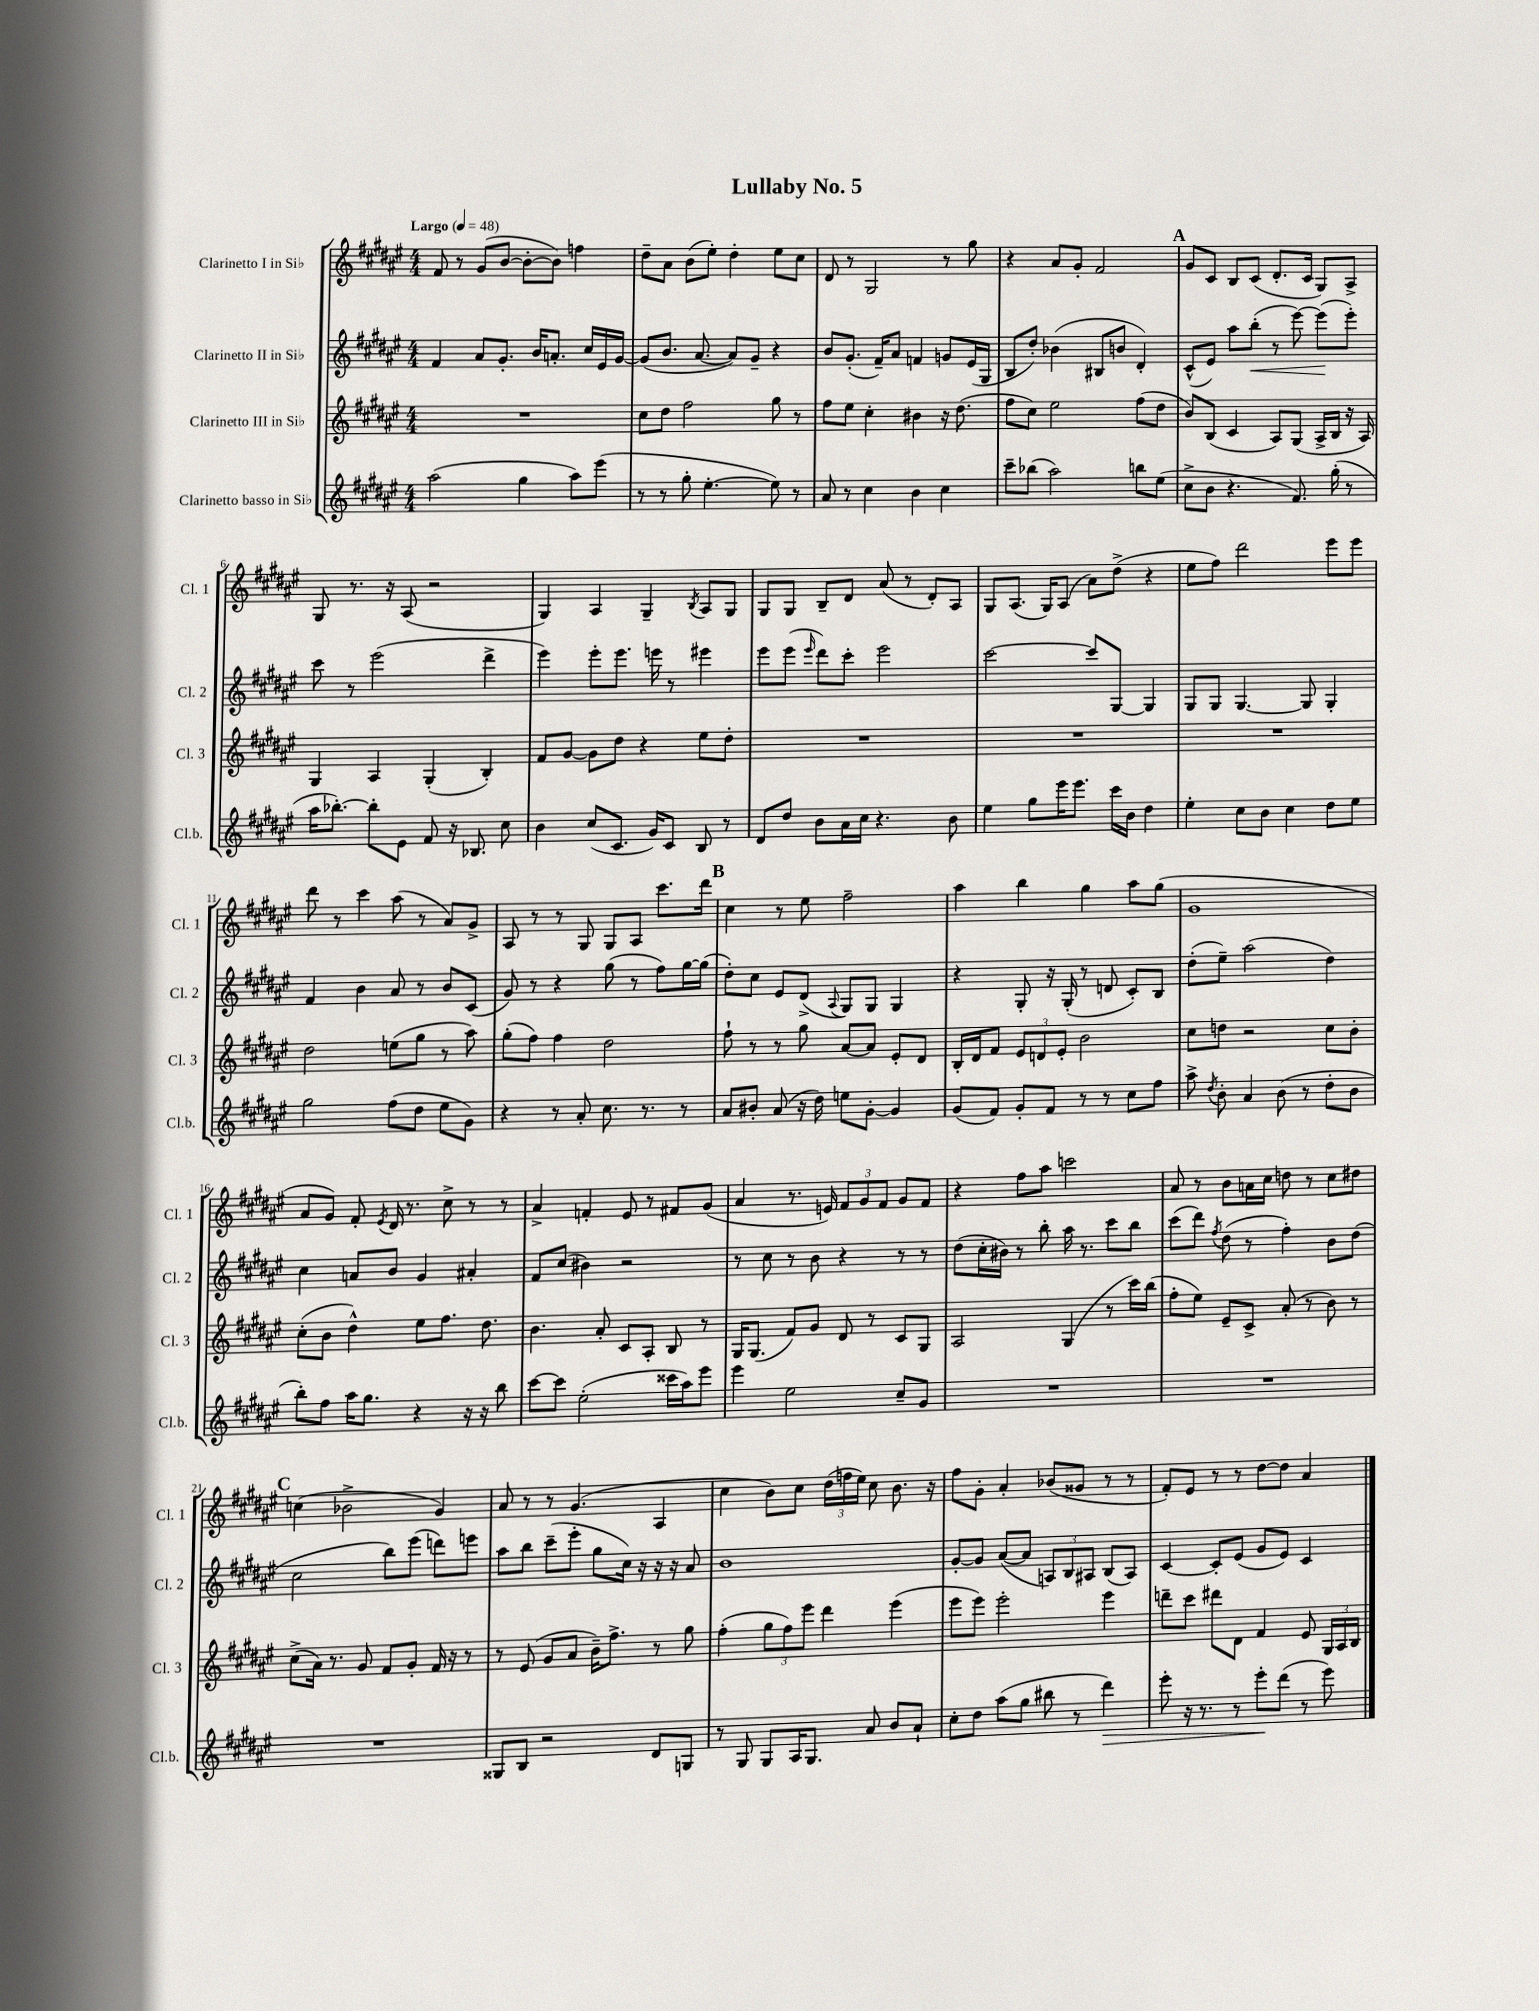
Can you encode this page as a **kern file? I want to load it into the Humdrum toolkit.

**kern	**dynam	**kern	**kern	**dynam	**kern
*part4	*part4	*part3	*part2	*part2	*part1
*staff4	*staff4	*staff3	*staff2	*staff2	*staff1
*I"Clarinetto basso in Si♭	*	*I"Clarinetto III in Si♭	*I"Clarinetto II in Si♭	*	*I"Clarinetto I in Si♭
*I'Cl.b.	*	*I'Cl. 3	*I'Cl. 2	*	*I'Cl. 1
*clefG2	*	*clefG2	*clefG2	*	*clefG2
*k[f#c#g#d#a#e#]	*	*k[f#c#g#d#a#e#]	*k[f#c#g#d#a#e#]	*	*k[f#c#g#d#a#e#]
*M4/4	*	*M4/4	*M4/4	*	*M4/4
*MM48	*	*MM48	*MM48	*	*MM48
=1	=1	=1	=1	=1	=1
!	!	!	!	!	!LO:TX:a:B:t=Largo
(2aa#\	.	1r	4f#/	.	8f#/
.	.	.	.	.	8r
.	.	.	8a#/L	.	(8g#/L
.	.	.	8.g#'/J	.	[8b/J
4gg#\	.	.	.	.	8b'\L_
.	.	.	16b/KL	.	.
.	.	.	8.an'/J	.	8b\J])
8aa#\L)	.	.	.	.	4ffn\
.	.	.	16cc#/LL	.	.
(8eee#\J	.	.	16e#/	.	.
.	.	.	[16g#/JJ	.	.
=2	=2	=2	=2	=2	=2
8r	.	8cc#\L	(8g#/L]	.	8dd#~\L
8r	.	8dd#\J	8.b/J	.	8a#\J
8gg#'\	.	2ff#\	.	.	(8b\L
.	.	.	[8.a#/	.	.
[4.ee#'\	.	.	.	.	8ee#'\J)
.	.	.	8a#/L])	.	4dd#'\
.	.	.	8g#~/J	.	.
8ee#\])	.	8gg#\	4r	.	8ee#\L
8r	.	8r	.	.	8cc#\J
=3	=3	=3	=3	=3	=3
8a#/	.	8ff#\L	8b/L	.	8d#/
8r	.	8ee#\J	(8.g#'/J	.	8r
4cc#\	.	4cc#'\	.	.	2G#/
.	.	.	16f#~/KL)	.	.
.	.	.	8a#/J	.	.
4b\	.	4b#X\	4fn/	.	.
4cc#\	.	16r	8gn/L	.	8r
.	.	(8.dd#\	.	.	.
.	.	.	(16e#/L	.	8gg#\
.	.	.	16G#/JJ	.	.
=4	=4	=4	=4	=4	=4
8ccc#~\L	.	8ff#\L	8B/L	.	4r
(8bb-X\J	.	8cc#\J)	8dd#'/J)	.	.
2aa#\)	.	2ee#\	(4b-X\	.	8a#/L
.	.	.	.	.	8g#'/J
.	.	.	8B#X/L	.	2f#/
.	.	.	8bn/J	.	.
8bbn\L	.	(8ff#\L	4d#'/)	.	.
(8ee#\J	.	8dd#\J	.	.	.
!!LO:REH:place=s1:t=A
=5	=5	=5	=5	=5	=5
8cc#^\L	.	8b/L)	(8c#^^/L	.	8g#/L
8b\J	.	(8B/J	8e#/J)	.	8c#/J
4.r	.	4c#/	8aa#\L	.	8B/L
!	!	!	!	!LO:HP:b	!
.	.	.	(8bb'\J	<	(8c#/J
.	.	8A#/L)	8r	.	8.d#'/L
8.f#/)	.	(8G#/J	[8eee#\)	.	.
.	.	.	.	.	16c#/Jk
.	.	16A#^/LL	(8eee#\L]	.	8G#/L)
(16gg#'\	.	16B/JJ	.	.	.
8r	.	16r	8eee#'\J)	[	8A#^/J
.	.	16A#/)	.	.	.
!!LO:LB:g=z
=6	=6	=6	=6	=6	=6
16aa#\KL	.	4G#/	8ccc#\	.	8G#/
[8.bb-X'\J)	.	.	.	.	.
.	.	.	8r	.	8.r
8bb-'\L]	.	4A#/	(2eee#\	.	.
.	.	.	.	.	16r
8e#\J	.	.	.	.	(8A#/
8f#/	.	(4G#'/	.	.	2r
16r	.	.	.	.	.
8.B-X/	.	.	.	.	.
.	.	4B'/)	4ddd#^\	.	.
8cc#\	.	.	.	.	.
=7	=7	=7	=7	=7	=7
4b\	.	8f#/L	4eee#\)	.	4G#/)
.	.	[8g#/J	.	.	.
(8cc#/L	.	8g#\L]	8eee#'\L	.	4A#/
8.c#/J	.	8dd#\J	8.eee#\J	.	.
.	.	4r	.	.	4G#~/
16g#/KL)	.	.	16eeen\	.	.
8c#/J	.	.	8r	.	.
.	.	.	.	.	8qB/
8B/	.	8ee#\L	4eee#X\	.	8A#/L
8r	.	8dd#'\J	.	.	8G#/J
=8	=8	=8	=8	=8	=8
8d#/L	.	1r	8eee#\L	.	8G#/L
8dd#/J	.	.	(8eee#\J	.	8G#/J
.	.	.	16qqeee#/	.	.
8b\L	.	.	8ddd#\L)	.	8B~/L
16a#\L	.	.	8ccc#'\J	.	8d#/J
16cc#\JJ	.	.	.	.	.
4.r	.	.	2eee#\	.	(8a#/
.	.	.	.	.	8r
.	.	.	.	.	8d#'/L)
8b\	.	.	.	.	8A#/J
=9	=9	=9	=9	=9	=9
4ee#\	.	1r	[2ccc#\	.	8G#/L
.	.	.	.	.	(8.A#/J
8gg#\L	.	.	.	.	.
.	.	.	.	.	16G#/KL)
16eee#\K	.	.	.	.	(8A#/J
8.eee#\J	.	.	.	.	.
.	.	.	8ccc#/L]	.	8a#\L)
16ccc#\LL	.	.	[8G#/J	.	(8dd#^\J
16b\JJ	.	.	.	.	.
4dd#\	.	.	4G#/]	.	4r
=10	=10	=10	=10	=10	=10
4ee#'\	.	1r	8G#/L	.	8ee#\L
.	.	.	8G#/J	.	8ff#\J)
8cc#\L	.	.	[4.G#/	.	2ddd#\
8b\J	.	.	.	.	.
4cc#\	.	.	.	.	.
.	.	.	8G#/]	.	.
8dd#\L	.	.	4G#'/	.	8eee#\L
8ee#\J	.	.	.	.	8eee#\J
!!LO:LB:g=z
=11	=11	=11	=11	=11	=11
2gg#\	.	2dd#\	4f#/	.	8ddd#\
.	.	.	.	.	8r
.	.	.	4b\	.	4ccc#\
(8ff#\L	.	(8een\L	8a#/	.	(8aa#\
8dd#\J	.	8gg#\J	8r	.	8r
8ee#\L	.	8r	8b/L	.	8a#/L)
8g#\J)	.	8aa#\)	(8c#/J	.	8g#^/J
=12	=12	=12	=12	=12	=12
4r	.	(8gg#'\L	8g#/)	.	8A#/
.	.	8ff#\J)	8r	.	8r
8r	.	4ff#\	4r	.	8r
8a#'/	.	.	.	.	8G#/
8.cc#\	.	2dd#\	(8gg#\	.	8G#/L
.	.	.	8r	.	8A#/J
8.r	.	.	.	.	.
.	.	.	8ff#\L)	.	8.ccc#\L
8r	.	.	[16gg#\L	.	.
.	.	.	(16gg#\JJ]	.	16ddd#\Jk
!!LO:REH:place=s1:t=B
=13	=13	=13	=13	=13	=13
8a#/L	.	8ff#`\	8dd#'\L)	.	4cc#\
8b#X'/J	.	8r	8cc#\J	.	.
(8a#/	.	8r	8e#/L	.	8r
16r	.	8gg#\	(8d#^/J	.	8ee#\
16dd#\)	.	.	.	.	.
.	.	.	8qqA#/	.	.
8een\L	.	[8a#/L	8G#/L)	.	2ff#~\
[8g#'\J	.	8a#/J]	8G#/J	.	.
4g#/]	.	8e#'/L	4G#/	.	.
.	.	8d#/J	.	.	.
=14	=14	=14	=14	=14	=14
(8g#/L	.	16B'/LL	4r	.	4aa#\
.	.	16d#/J	.	.	.
8f#/J)	.	8f#/J	.	.	.
8g#'/L	.	12e#/L	8G#'/	.	4bb\
.	.	12dn/	.	.	.
8f#/J	.	.	16r	.	.
.	.	12e#'/J	.	.	.
.	.	.	(16G#'/	.	.
8r	.	2b\	8r	.	4gg#\
8r	.	.	8dn/	.	.
8cc#\L	.	.	8c#'/L)	.	8aa#\L
8ff#\J	.	.	8B/J	.	(8gg#\J
=15	=15	=15	=15	=15	=15
8aa#^\	.	8cc#\L	(8dd#'\L	.	1g#
8qdd#/	.	.	.	.	.
8b'\	.	8ddn\J	8ee#~\J)	.	.
4a#/	.	2r	(2aa#\	.	.
(8b\	.	.	.	.	.
8r	.	.	.	.	.
8dd#'\L	.	8cc#\L	4dd#\)	.	.
8b\J	.	8b'\J	.	.	.
!!LO:LB:g=z
=16	=16	=16	=16	=16	=16
8bb'\L)	.	(8cc#'\L	4cc#\	.	8a#/L
8ff#\J	.	8b\J	.	.	8g#/J)
16aa#\KL	.	4dd#^^\)	8an/L	.	8f#'/
8.gg#\J	.	.	.	.	.
.	.	.	.	.	8qe#/
.	.	.	8b/J	.	16d#/
.	.	.	.	.	8.r
4r	.	8ee#\L	4g#/	.	.
.	.	8.ff#\J	.	.	8cc#^\
16r	.	.	4a#X'/	.	8r
16r	.	8.dd#\	.	.	.
8bb\	.	.	.	.	8r
=17	=17	=17	=17	=17	=17
[8ccc#\L	.	4.b\	8f#/L	.	4a#^/
8ccc#\J]	.	.	(8cc#/J	.	.
(2ee#'\	.	.	4b#X\)	.	4fn'/
.	.	8a#'/	.	.	.
.	.	8c#/L	2r	.	8e#/
.	.	8A#'/J	.	.	8r
16ccc##X\LL	.	8B/	.	.	8f#X/L
16aa#\J)	.	.	.	.	.
8eee#\J	.	8r	.	.	(8g#/J
=18	=18	=18	=18	=18	=18
4eee#\	.	16G#/KL	8r	.	4a#/
.	.	(8.G#/J	.	.	.
.	.	.	8cc#\	.	.
2ee#\	.	8f#/L)	8r	.	8.r
.	.	8g#/J	8b\	.	.
.	.	.	.	.	16en/)
.	.	8d#/	4r	.	12f#/L
.	.	.	.	.	12g#/
.	.	8r	.	.	.
.	.	.	.	.	12f#/J
8cc#~/L	.	8c#/L	8r	.	8g#/L
8g#/J	.	8G#/J	8r	.	8f#/J
=19	=19	=19	=19	=19	=19
1r	.	2A#/	(8dd#\L	.	4r
.	.	.	16cc#'\L	.	.
.	.	.	16b#X\JJ)	.	.
.	.	.	8r	.	8ff#\L
.	.	.	8bb'\	.	8aa#\J
.	.	(4G#/	16aa#\	.	2cccn\
.	.	.	8.r	.	.
.	.	8r	8ccc#\L	.	.
.	.	16ccc#\LL)	8bb\J	.	.
.	.	(16bb\JJ	.	.	.
=20	=20	=20	=20	=20	=20
1r	.	8ff#'\L	(8ccc#\L	.	8a#/
.	.	8ee#\J)	8ddd#\J)	.	8r
.	.	.	8qff#/	.	.
.	.	8e#~/L	(8dd#\	.	8b\L
.	.	8c#^/J	8r	.	16an\L
.	.	.	.	.	16cc#\JJ
.	.	(8a#'/	4ff#'\)	.	8ddn\
.	.	8r	.	.	8r
.	.	8b\)	8b\L	.	8cc#\L
.	.	8r	(8dd#\J	.	8dd#X\J
!!LO:LB:g=z
!!LO:REH:place=s1:t=C
=21	=21	=21	=21	=21	=21
1r	.	(8cc#^\L	2cc#\	.	(4ccn\
.	.	16a#\Jk)	.	.	.
.	.	8.r	.	.	.
.	.	.	.	.	2b-X^\
.	.	8g#/	.	.	.
.	.	8f#/L	8bb\L)	.	.
.	.	8g#'/J	(8eee#\J	.	.
.	.	16f#/	8dddn\L)	.	4g#/)
.	.	16r	.	.	.
.	.	8r	8eeen\J	.	.
=22	=22	=22	=22	=22	=22
8G##X/L	.	8r	8aa#\L	.	8a#/
8B/J	.	(8e#/	8bb\J	.	8r
2r	.	8g#/L	(8ccc#~\L	.	8r
.	.	8a#/J	8eee#'\J	.	(4.g#/
.	.	16b~\KL)	8gg#\L	.	.
.	.	8.ff#^\J	.	.	.
.	.	.	16cc#\Jk)	.	.
.	.	.	16r	.	.
8d#/L	.	8r	16r	.	4A#/
.	.	.	16r	.	.
8Gn/J	.	8gg#\	8a#/	.	.
=23	=23	=23	=23	=23	=23
8r	.	(4ff#'\	1b	.	4cc#\
8G#/	.	.	.	.	.
8G#/L	.	12gg#\L	.	.	8b\L)
.	.	12ff#\)	.	.	.
16A#/K	.	.	.	.	8cc#\J
.	.	12eee#\J	.	.	.
8.G#/J	.	.	.	.	.
.	.	4ddd#\	.	.	(24dd#\LL
.	.	.	.	.	24ffn\
.	.	.	.	.	24ee#\JJ)
8a#/	.	.	.	.	8cc#\
8b/L	.	(4eee#\	.	.	8.b\
8a#`/J	.	.	.	.	.
.	.	.	.	.	16r
=24	=24	=24	=24	=24	=24
8cc#'\L	.	8eee#\L	[8g#'/L	.	8ff#\L
8dd#\J	.	8eee#\J)	8g#/J]	.	8g#'\J
(8aa#\L	.	2eee#'\	([8a#/L	.	4a#'/
8gg#\J	.	.	8a#/J]	.	.
8bb#X\	.	.	12An/L)	.	(8b-X/L
.	.	.	12B/	.	.
8r	.	.	.	.	8g##X/J
.	.	.	12A#X/J	.	.
!	!LO:HP:b	!	!	!	!
4ddd#\)	>	4eee#\	(8B/L	.	8r
.	.	.	8A#/J)	.	8r
=25	=25	=25	=25	=25	=25
8eee#'\	.	8dddn~\L	[4c#/	.	8f#'/L)
16r	.	8ccc#\J	.	.	8e#/J
8.r	.	.	.	.	.
.	.	8ddd#X\L	8c#'/L]	.	8r
8r	.	8d#\J	(8e#/J	.	8r
8eee#'\L	.	4f#/	8g#/L	.	[8dd#\L
(8ddd#\J	]	.	8e#/J)	.	8dd#\J]
8r	.	8e#/	4c#/	.	4a#/
8eee#\)	.	24G#/LL	.	.	.
.	.	24A#/	.	.	.
.	.	24B/JJ	.	.	.
==	==	==	==	==	==
*-	*-	*-	*-	*-	*-
